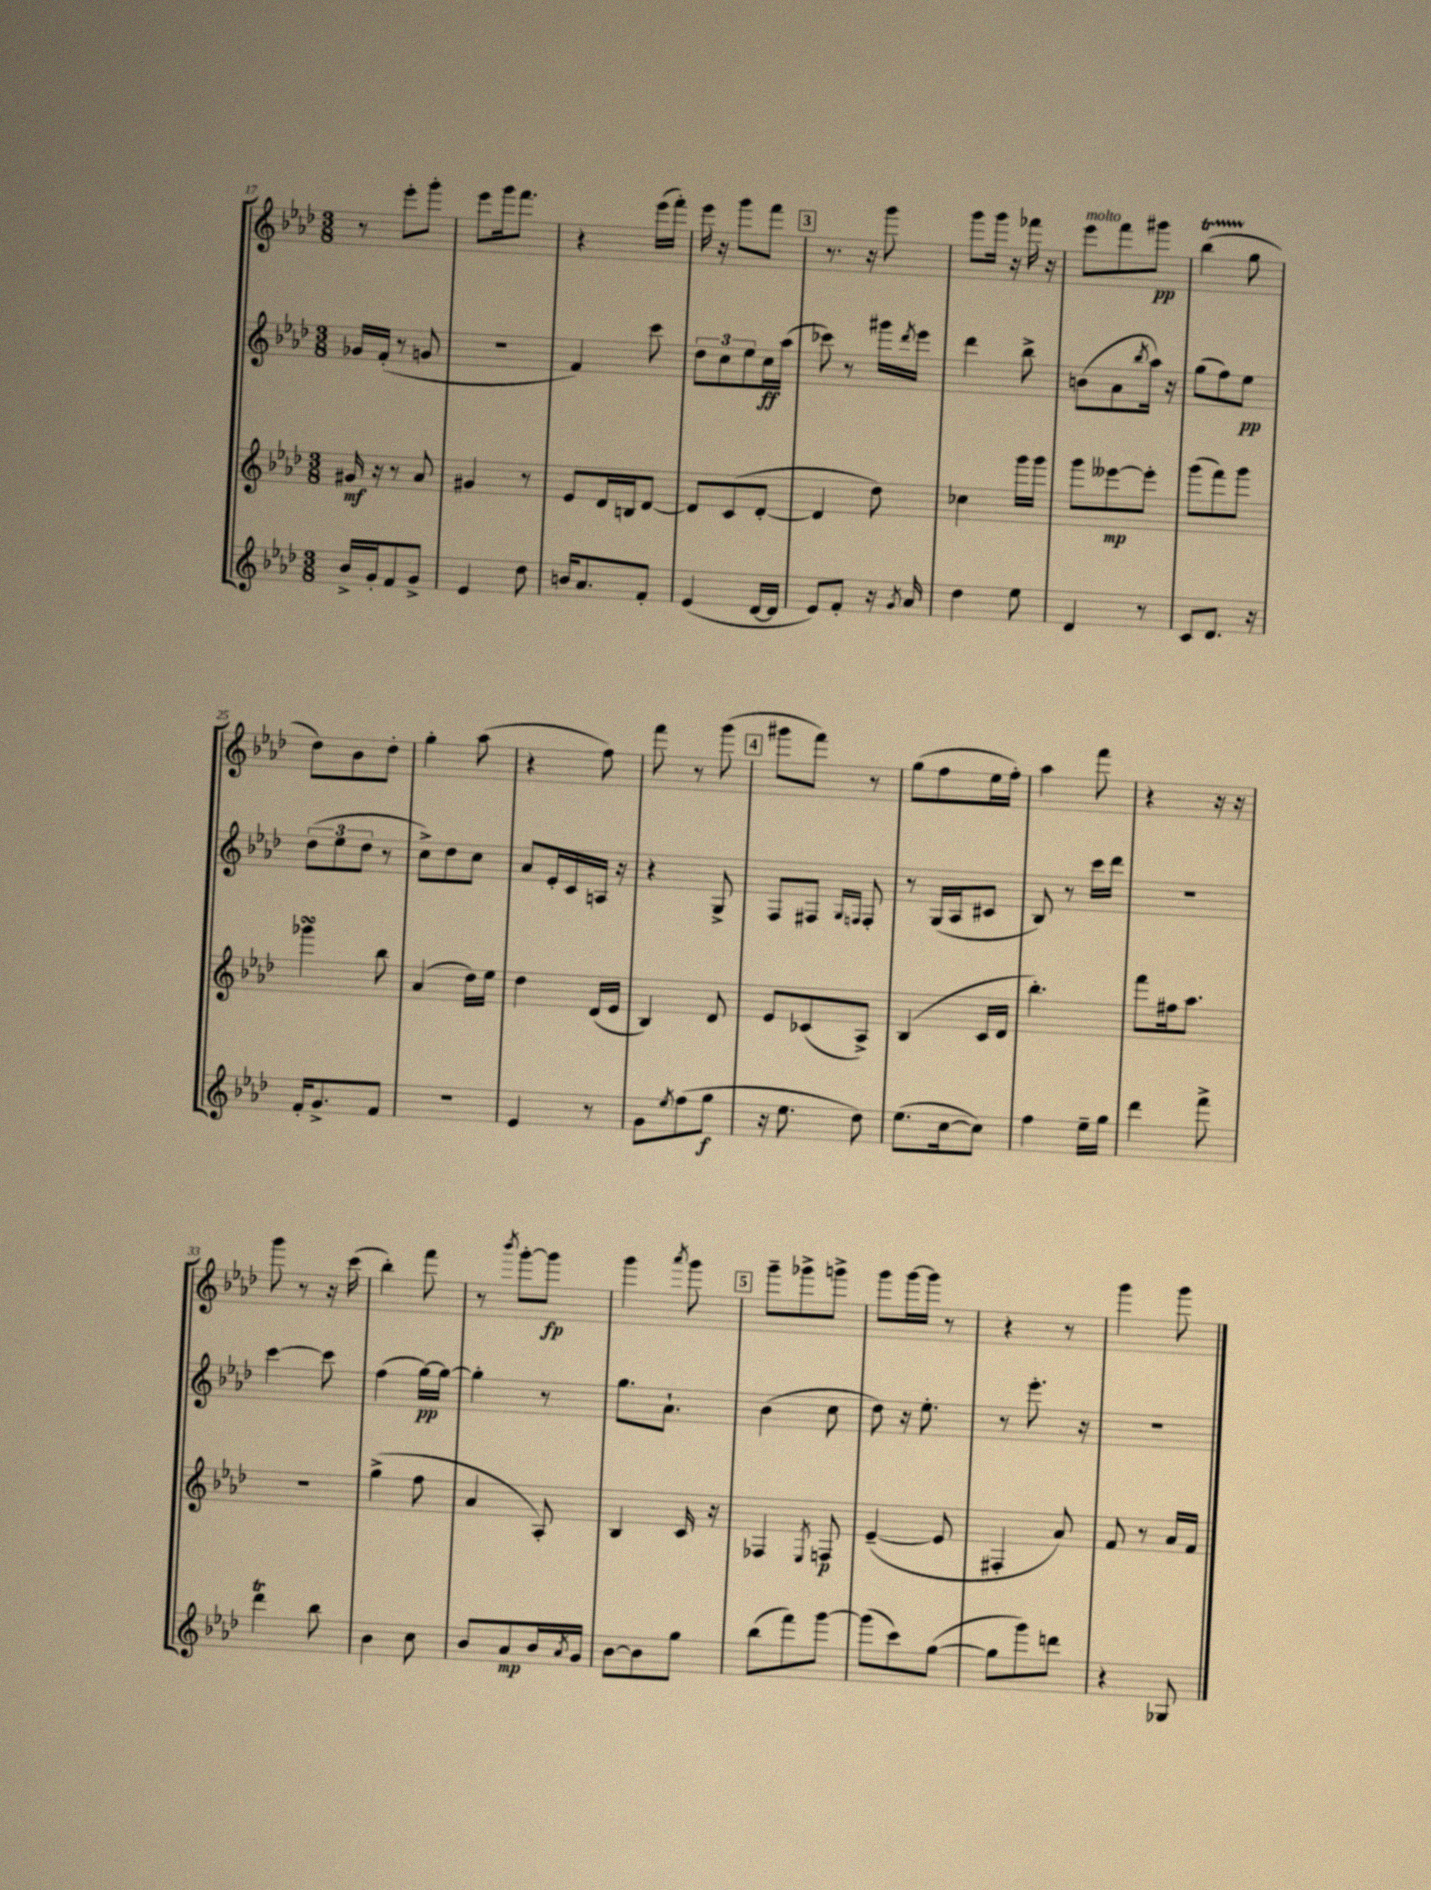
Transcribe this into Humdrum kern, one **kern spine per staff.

**kern	**dynam	**kern	**dynam	**kern	**dynam	**kern	**dynam
*part4	*part4	*part3	*part3	*part2	*part2	*part1	*part1
*staff4	*staff4	*staff3	*staff3	*staff2	*staff2	*staff1	*staff1
*clefG2	*	*clefG2	*	*clefG2	*	*clefG2	*
*k[b-e-a-d-]	*	*k[b-e-a-d-]	*	*k[b-e-a-d-]	*	*k[b-e-a-d-]	*
*M3/8	*	*M3/8	*	*M3/8	*	*M3/8	*
=17	=17	=17	=17	=17	=17	=17	=17
16b-^/LL	.	16g#X/	mf	16g-X/LL	.	8r	.
16g'/J	.	16r	.	(16f'/JJ	.	.	.
8f/	.	8r	.	8r	.	8eee-'\L	.
8g^/J	.	8a-/	.	8gn/	.	8ggg'\J	.
=18	=18	=18	=18	=18	=18	=18	=18
4e-/	.	4g#X/	.	4.r	.	8eee-\L	.
.	.	.	.	.	.	16ggg\k	.
.	.	.	.	.	.	8.fff\J	.
8dd-\	.	8r	.	.	.	.	.
=19	=19	=19	=19	=19	=19	=19	=19
16bn/KL	.	8e-/L	.	4f/)	.	4r	.
8.a-/	.	.	.	.	.	.	.
.	.	16d-/L	.	.	.	.	.
.	.	16Bn/J	.	.	.	.	.
8f'/J	.	[8d-/J	.	8ccc\	.	(16eee-\LL	.
.	.	.	.	.	.	16fff'\JJ)	.
=20	=20	=20	=20	=20	=20	=20	=20
(4e-/	.	8d-/L]	.	12dd-\L	.	16eee-\	.
.	.	.	.	.	.	16r	.
.	.	.	.	12cc\	.	.	.
.	.	(8c/	.	.	.	8ggg\L	.
.	.	.	.	12ee-\	.	.	.
[16d-/LL	.	[8d-'/J	.	16cc\L	ff	8fff\J	.
16d-/JJ]	.	.	.	(16aa-\JJ	.	.	.
!!LO:REH:place=s1:t=3
=21	=21	=21	=21	=21	=21	=21	=21
8e-/L)	.	4d-/]	.	8ccc-X\)	.	8.r	.
8f'/J	.	.	.	8r	.	.	.
.	.	.	.	.	.	16r	.
16r	.	8dd-\)	.	16ggg#X\LL	.	8ggg\	.
8qg/	.	.	.	8qddd-/	.	.	.
16a-/	.	.	.	16eee-\JJ	.	.	.
=22	=22	=22	=22	=22	=22	=22	=22
4dd-\	.	4cc-X\	.	4ddd-\	.	8ggg\L	.
.	.	.	.	.	.	16ggg\Jk	.
.	.	.	.	.	.	16r	.
8ee-\	.	16ggg\LL	.	8bb-^\	.	16fff-X\	.
.	.	16ggg\JJ	.	.	.	16r	.
=23	=23	=23	=23	=23	=23	=23	=23
!	!	!	!	!	!	!LO:TX:a:i:t=molto	!
4d-/	.	8ggg\L	.	(8bn\L	.	8eee-\L	.
.	.	[8eee--X\	mp	8a-\	.	8fff\	.
.	.	.	.	8qbb-/	.	.	.
8r	.	8eee--'\J]	.	16aa-\Jk)	.	8ggg#X\J	pp
.	.	.	.	16r	.	.	.
=24	=24	=24	=24	=24	=24	=24	=24
8c/L	.	(8ggg\L	.	(8gg\L	.	(4bb-T\	.
8.d-/J	.	8fff\)	.	8ff\)	.	.	.
.	.	8ggg\J	.	8ee-\J	pp	8gg\	.
16r	.	.	.	.	.	.	.
!!LO:LB:g=z
=25	=25	=25	=25	=25	=25	=25	=25
16f'/KL	.	4ggg-XsSSs\	.	(12dd-\L	.	8dd-\L)	.
8.g^/	.	.	.	.	.	.	.
.	.	.	.	12ee-\	.	.	.
.	.	.	.	.	.	8b-\	.
.	.	.	.	12dd-\J	.	.	.
8f/J	.	8bb-\	.	8r	.	8dd-'\J	.
=26	=26	=26	=26	=26	=26	=26	=26
4.r	.	(4a-/	.	8cc^\L)	.	4gg'\	.
.	.	.	.	8dd-\	.	.	.
.	.	16dd-\LL)	.	8cc\J	.	(8aa-\	.
.	.	16ee-\JJ	.	.	.	.	.
=27	=27	=27	=27	=27	=27	=27	=27
4e-/	.	4dd-\	.	8a-/L	.	4r	.
.	.	.	.	16e-'/L	.	.	.
.	.	.	.	16c/	.	.	.
8r	.	(16d-/LL	.	16An/JJ	.	8ff\)	.
.	.	16e-/JJ	.	16r	.	.	.
=28	=28	=28	=28	=28	=28	=28	=28
8g\L	.	4B-/)	.	4r	.	8fff\	.
8qee-/	.	.	.	.	.	.	.
(8ff\	.	.	.	.	.	8r	.
8gg\J	f	8d-/	.	8G^/	.	(8ggg\	.
!!LO:REH:place=s1:t=4
=29	=29	=29	=29	=29	=29	=29	=29
16r	.	8e-/L	.	8F/L	.	8ggg#X\L	.
8.ee-\	.	.	.	.	.	.	.
.	.	(8c-X/	.	8F#X/J	.	8fff\J)	.
.	.	.	.	16qqG/LL	.	.	.
.	.	.	.	16qqFn/JJ	.	.	.
8dd-\)	.	8A-^/J)	.	8F'/	.	8r	.
=30	=30	=30	=30	=30	=30	=30	=30
(8.ee-\L	.	(4B-/	.	8r	.	(8gg\L	.
.	.	.	.	(16G/LL	.	8ff\	.
[16cc\k	.	.	.	16A-/J	.	.	.
8cc\J])	.	16c/LL	.	8c#X/J	.	16ee-\L	.
.	.	16d-/JJ	.	.	.	16ff'\JJ)	.
=31	=31	=31	=31	=31	=31	=31	=31
4ff\	.	4.bb-'\)	.	8B-/)	.	4aa-\	.
.	.	.	.	8r	.	.	.
16ee-~\LL	.	.	.	16ccc\LL	.	8fff\	.
16gg\JJ	.	.	.	16ddd-\JJ	.	.	.
=32	=32	=32	=32	=32	=32	=32	=32
4ddd-\	.	8fff\L	.	4.r	.	4r	.
.	.	16ff#X\k	.	.	.	.	.
.	.	8.aa-\J	.	.	.	.	.
8fff^\	.	.	.	.	.	16r	.
.	.	.	.	.	.	16r	.
!!LO:LB:g=z
=33	=33	=33	=33	=33	=33	=33	=33
4ddd-T\	.	4.r	.	[4ccc\	.	8ggg\	.
.	.	.	.	.	.	8r	.
8bb-\	.	.	.	8ccc\]	.	16r	.
.	.	.	.	.	.	(16ccc\	.
=34	=34	=34	=34	=34	=34	=34	=34
4b-\	.	(4gg^\	.	(4ff\	.	4bb-'\)	.
8cc\	.	8ff\	.	[16gg\LL)	pp	8fff\	.
.	.	.	.	16gg\JJ_	.	.	.
=35	=35	=35	=35	=35	=35	=35	=35
8b-/L	.	4a-/	.	4gg'\]	.	8r	.
.	.	.	.	.	.	8qbbb-/	.
8a-/	mp	.	.	.	.	[8ggg'\L	.
16b-/L	.	8A-'/)	.	8r	.	8ggg\J]	fp
8qa-/	.	.	.	.	.	.	.
16g/JJ	.	.	.	.	.	.	.
=36	=36	=36	=36	=36	=36	=36	=36
[8b-\L	.	4B-/	.	8.gg\L	.	4ggg\	.
8b-\]	.	.	.	.	.	.	.
.	.	.	.	8.a-`\J	.	.	.
.	.	.	.	.	.	8qaaa-/	.
8gg\J	.	16c/	.	.	.	8ggg\	.
.	.	16r	.	.	.	.	.
!!LO:REH:place=s1:t=5
=37	=37	=37	=37	=37	=37	=37	=37
(8bb-\L	.	4F-X/	.	(4b-\	.	8ggg~\L	.
8fff\)	.	.	.	.	.	8ggg-X^\	.
.	.	8qE-/	.	.	.	.	.
[8ggg\J	.	8Fn/	p	8cc\	.	8gggn^\J	.
=38	=38	=38	=38	=38	=38	=38	=38
(8ggg\L]	.	([4e-~/	.	8dd-\)	.	8ggg\L	.
8ccc\)	.	.	.	16r	.	[16ggg\L	.
.	.	.	.	8.ee-'\	.	16ggg\JJ]	.
([8gg\J	.	8e-/]	.	.	.	8r	.
=39	=39	=39	=39	=39	=39	=39	=39
8gg\L]	.	4F#X'/	.	8r	.	4r	.
8ggg\)	.	.	.	8.eee-'\	.	.	.
8dddn\J	.	8a-/)	.	.	.	8r	.
.	.	.	.	16r	.	.	.
=40	=40	=40	=40	=40	=40	=40	=40
4r	.	8f/	.	4.r	.	4ggg\	.
.	.	8r	.	.	.	.	.
8G-X/	.	16a-/LL	.	.	.	8ggg\	.
.	.	16f/JJ	.	.	.	.	.
==	==	==	==	==	==	==	==
*-	*-	*-	*-	*-	*-	*-	*-
